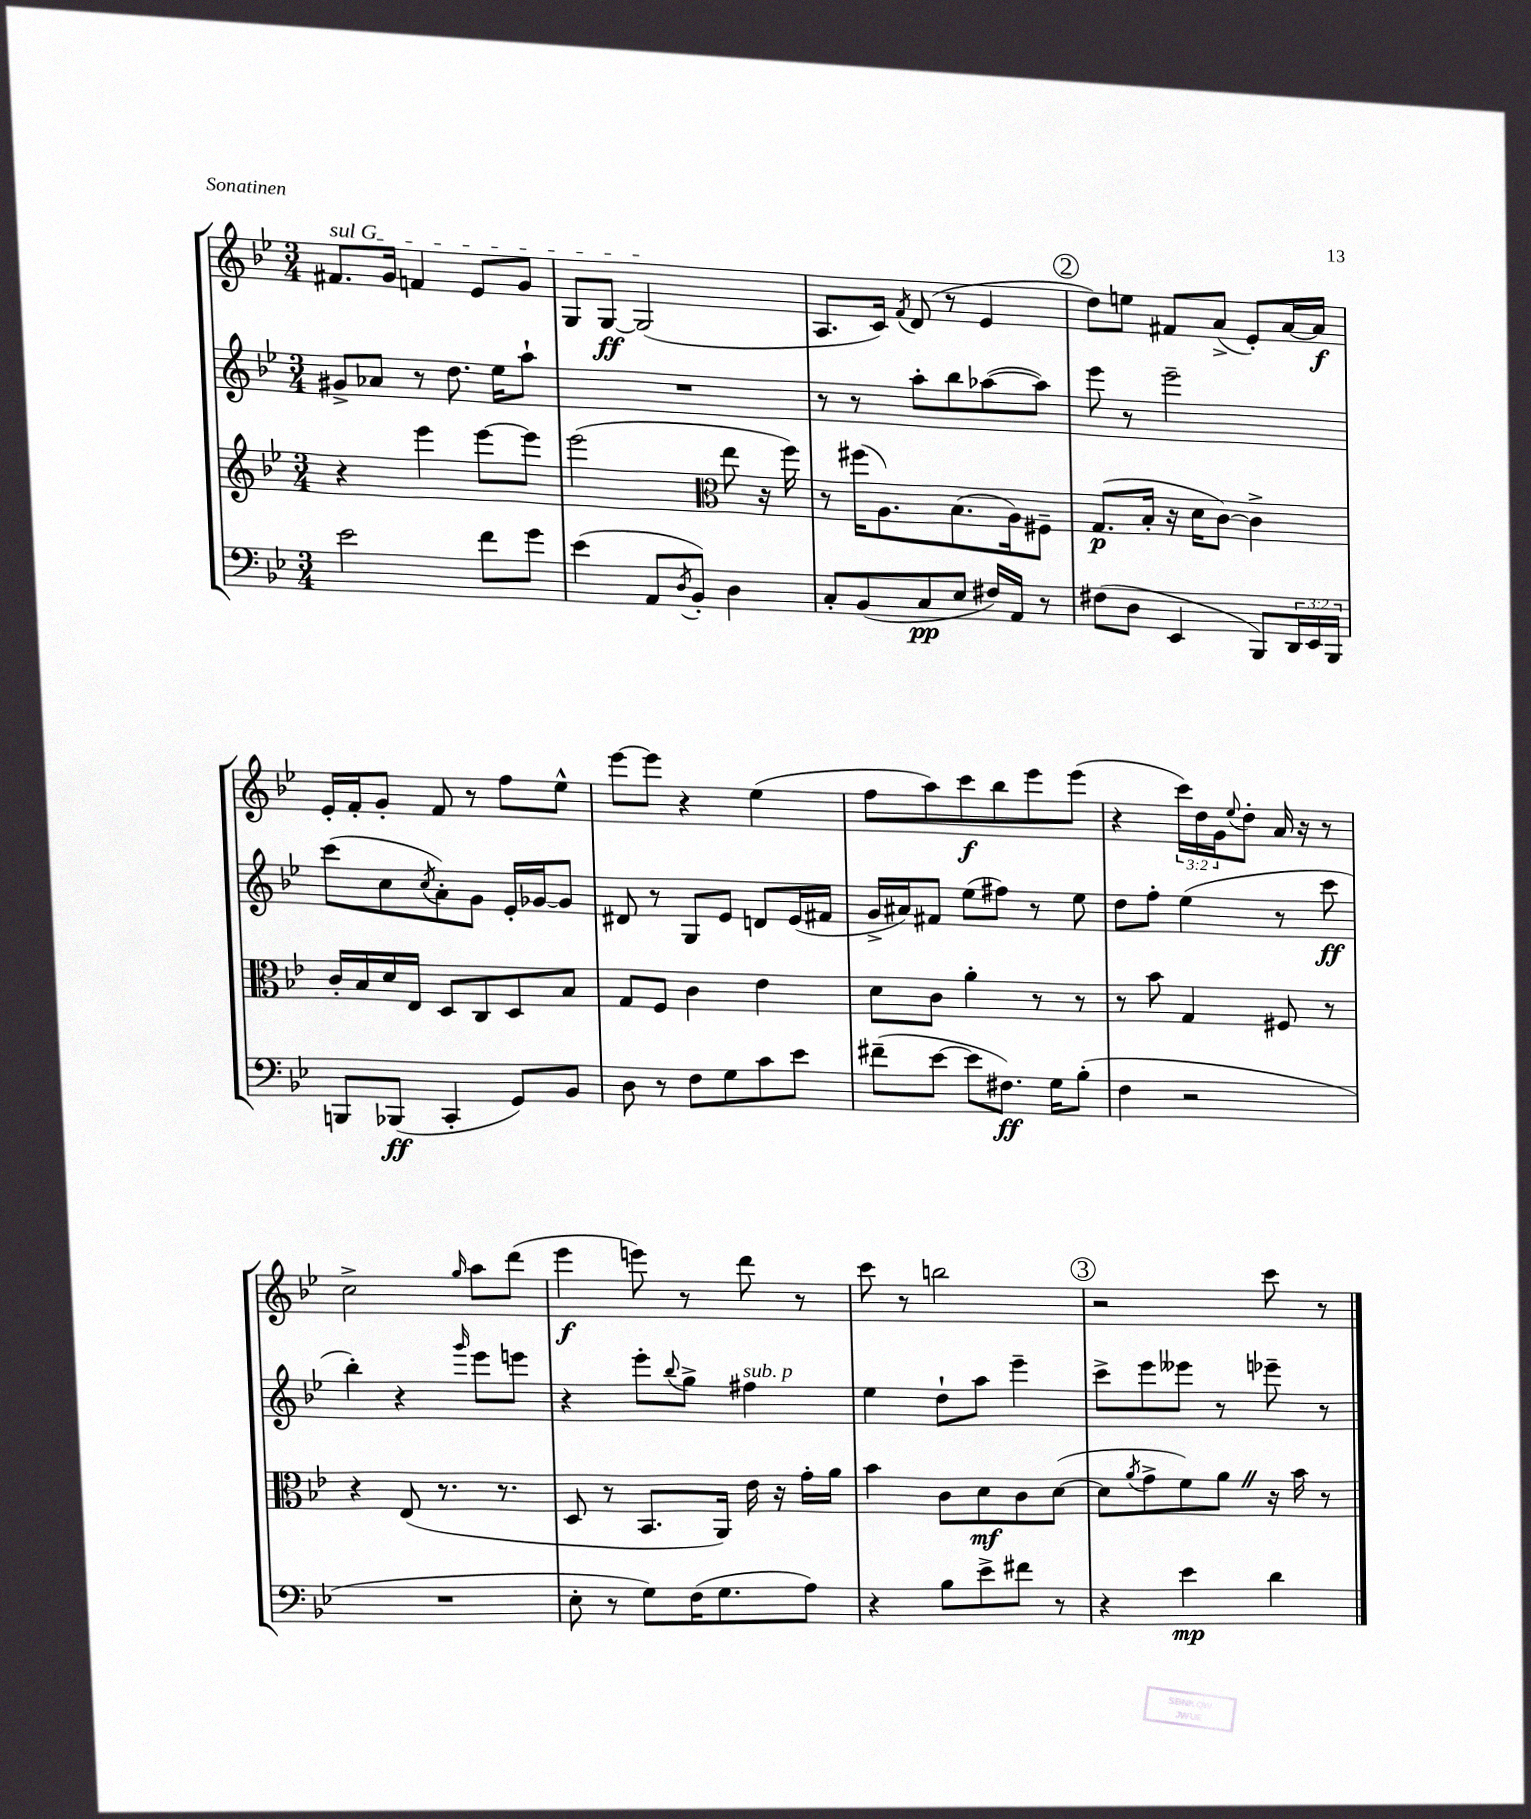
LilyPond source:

<<
\new StaffGroup <<
\new Staff = "s0" {
    \clef treble \key bes \major \numericTimeSignature \time 3/4 \override Staff.TupletNumber.text = #tuplet-number::calc-fraction-text
    \once \override TextSpanner.bound-details.left.text = \markup { \italic "sul G" } fis'8.\startTextSpan g'16 f'4 ees'8 g'8 |
    g8 g8~\ff g2\stopTextSpan( |
    a8. c'16) \acciaccatura { f'8 } d'8( r8 ees'4 |
    \mark \markup { \circle "2" } d''8) e''8 fis'8 a'8->( ees'8-.) a'16~ a'16\f |
    ees'16-. f'16-. g'8-. f'8 r8 f''8 ees''8-^ |
    ees'''8~ ees'''8 r4 ees''4( |
    f''8 a''8) c'''8\f bes''8 ees'''8 ees'''8( |
    r4 \tuplet 3/2 { c'''16) d''16 g'16 } \appoggiatura { ees''8 } d''8-. a'16 r16 r8 |
    c''2-> \grace { g''16 } a''8 d'''8( |
    ees'''4\f e'''8) r8 d'''8 r8 |
    c'''8 r8 b''2 |
    \mark \markup { \circle "3" } r2 c'''8 r8 \bar "|." |
}
\new Staff = "s1" {
    \clef treble \key bes \major \numericTimeSignature \time 3/4
    gis'8-> aes'8 r8 d''8. ees''16 a''8-! |
    R2. |
    r8 r8 a''8-. bes''8 aes''8~( aes''8) |
    \mark \markup { \circle "2" } ees'''8 r8 ees'''2-- |
    c'''8( c''8 \acciaccatura { c''8 } a'8-.) g'8 ees'16-. ges'16~ ges'8 |
    dis'8 r8 g8 ees'8 d'8 ees'16( fis'16 |
    g'16-> ais'16) fis'8 ees''8( fis''8) r8 ees''8 |
    d''8 f''8-. ees''4( r8 c'''8\ff |
    bes''4-.) r4 \grace { g'''16 } ees'''8 e'''8 |
    r4 ees'''8-. \appoggiatura { bes''8 } g''8-> fis''4^\markup { \italic "sub. p" } |
    ees''4 d''8-! a''8 ees'''4-- |
    \mark \markup { \circle "3" } c'''8-> ees'''8 eeses'''8 r8 ees'''8-- r8 \bar "|." |
}
\new Staff = "s2" {
    \clef treble \key bes \major \numericTimeSignature \time 3/4
    r4 ees'''4 ees'''8~ ees'''8 |
    ees'''2( \clef alto ees''8 r16 f''16) |
    r8 fis''16( a8.) bes8.( a16) fis8-- |
    \mark \markup { \circle "2" } g8.\p( bes16-. r16 d'16 c'8~) c'4-> |
    c'16-. bes16 d'16 ees16 d8 c8 d8 bes8 |
    g8 f8 c'4 ees'4 |
    d'8 c'8 a'4-. r8 r8 |
    r8 bes'8 g4 fis8 r8 |
    r4 ees8( r8. r8. |
    d8 r8 bes,8. a,16) ees'16 r16 g'16-. a'16 |
    bes'4 c'8 d'8\mf c'8 d'8~( |
    \mark \markup { \circle "3" } d'8 \acciaccatura { a'8 } g'8-> f'8) a'8 \once \override BreathingSign.text = \markup { \musicglyph "scripts.caesura.straight" } \breathe r16 bes'16 r8 \bar "|." |
}
\new Staff = "s3" {
    \clef bass \key bes \major \numericTimeSignature \time 3/4 \override Staff.TupletNumber.text = #tuplet-number::calc-fraction-text
    ees'2 f'8 g'8 |
    ees'4( a,8 \acciaccatura { d8 } bes,8-.) d4 |
    c8-. bes,8( c8\pp ees8 fis16) a,16 r8 |
    \mark \markup { \circle "2" } fis8( d8 ees,4 bes,,8) \tuplet 3/2 { d,16 ees,16 bes,,16 } |
    b,,8 bes,,8\ff( c,4-. g,8) bes,8 |
    d8 r8 f8 g8 c'8 ees'8 |
    fis'8--( ees'8~ ees'8 fis8.\ff) g16 bes8-.( |
    f4 r2 |
    R2. |
    ees8-. r8 g8) f16( g8. a8) |
    r4 bes8 ees'8-> fis'8 r8 |
    \mark \markup { \circle "3" } r4 ees'4\mp d'4 \bar "|." |
}
>>
>>
\layout { \context { \Score \remove "Bar_number_engraver" } }
